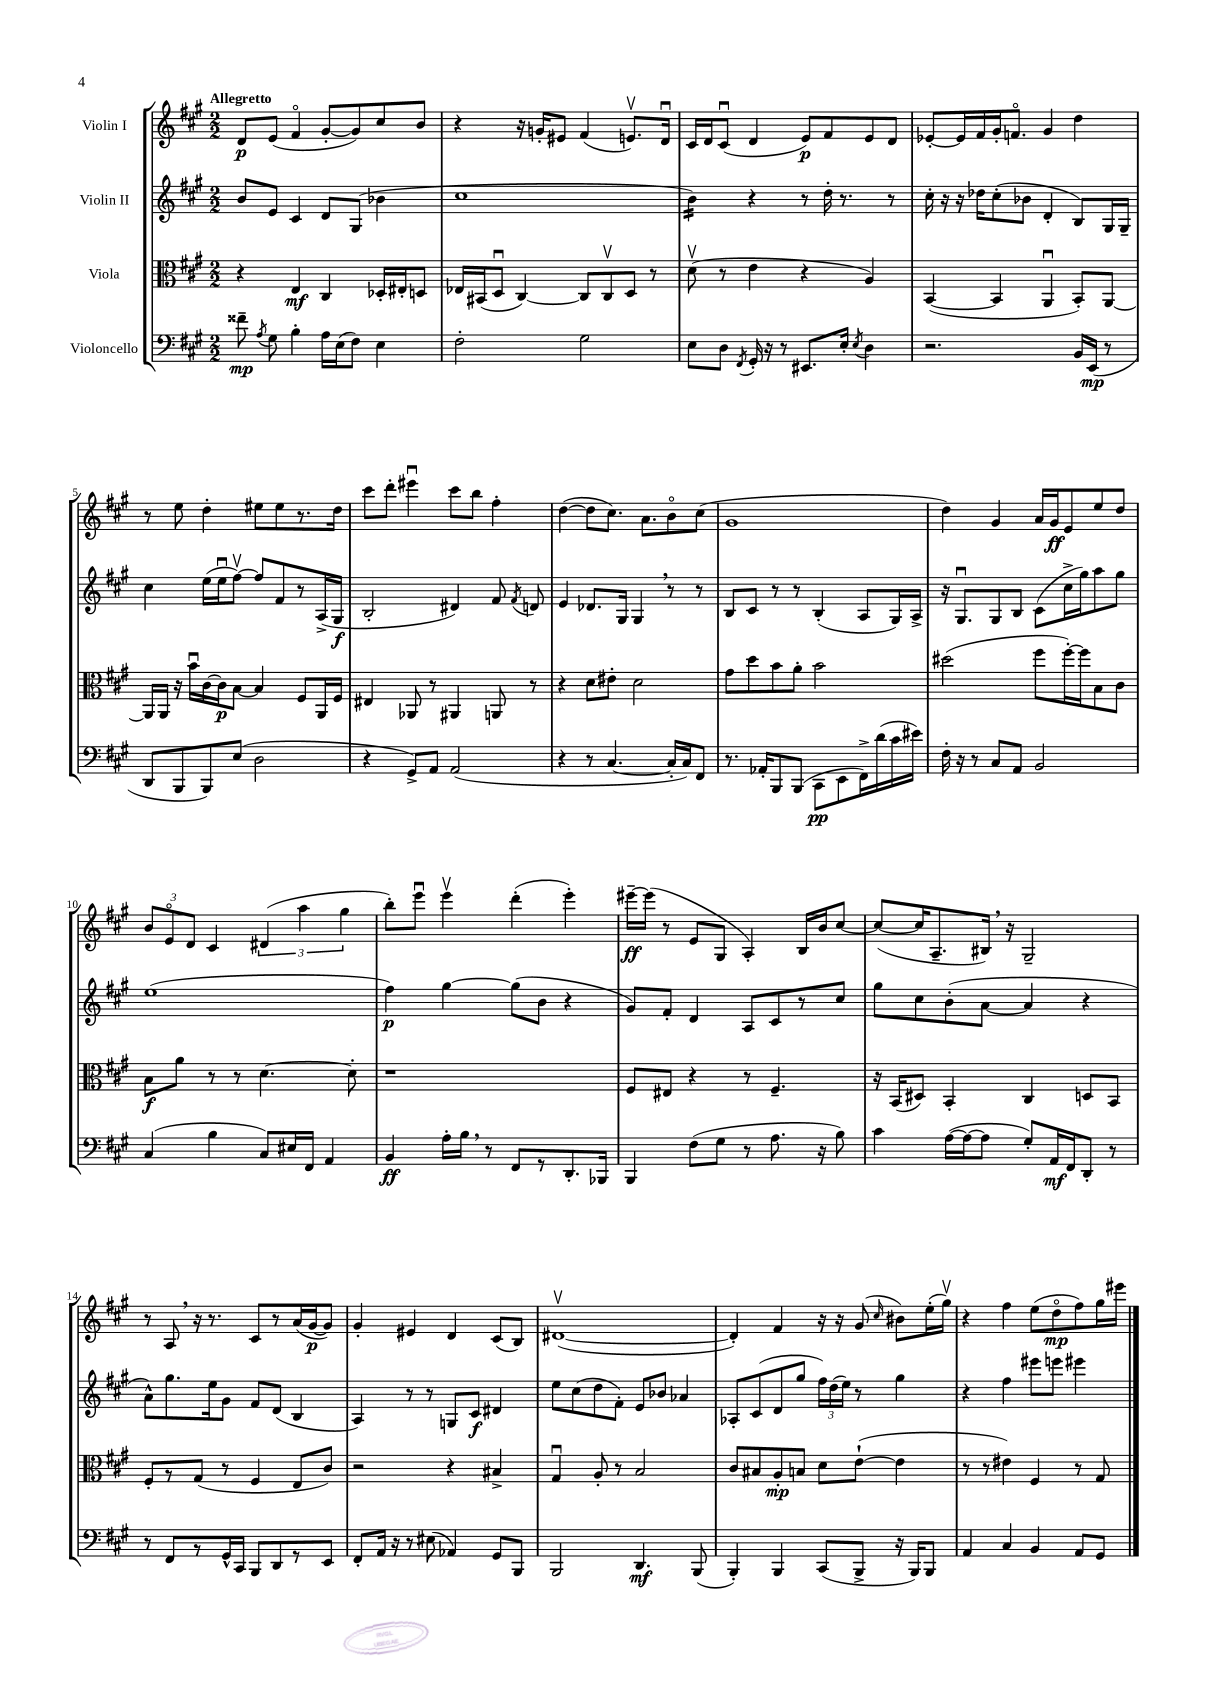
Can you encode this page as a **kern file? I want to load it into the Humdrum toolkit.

**kern	**kern	**kern	**kern
*staff4	*staff3	*staff2	*staff1
*clefF4	*clefC3	*clefG2	*clefG2
*k[f#c#g#]	*k[f#c#g#]	*k[f#c#g#]	*k[f#c#g#]
*M2/2	*M2/2	*M2/2	*M2/2
8f##~	4r	8b	8d
8qA	.	.	.
8G#	.	8e	(8e
4B'	4E	4c#	4f#o
16A	4C#	8d	[8g#'
(16E	.	.	.
8F#)	.	(8G#	8g#])
4E	16D-'	4b-	8cc#
.	16E#'	.	.
.	8D	.	8b
=	=	=	=
2F#'	16E-	1cc#	4r
.	(16BB#	.	.
.	8Du	.	.
.	[4C#)	.	16r
.	.	.	16g'
.	.	.	8e#
2G#	8C#]	.	(4f#
.	8C#v	.	.
.	8D	.	8.ev)
.	8r	.	.
.	.	.	16du
=	=	=	=
8E	(8dv	4b)	16c#
.	.	.	16d
8D	8r	.	(8c#u
8qFF#	.	.	.
16GG#'	4e	4r	4d
16r	.	.	.
8r	.	.	.
8.EE#	4r	8r	8e)
.	.	16dd'	8f#
16E'	.	8.r	.
8qE	.	.	.
4D	4A)	.	8e
.	.	8r	8d
=	=	=	=
2.r	([4BB	16cc#'	[8e-'
.	.	16r	.
.	.	16r	16e-]
.	.	16dd-	16f#
.	4BB]	(8cc#'	16g#'
.	.	.	8.fo
.	.	8b-	.
.	4AAu	4d'	4g#
16BB	8BB')	8B)	4dd
(16EE	.	.	.
8r	[8AA	16G#	.
.	.	16G#~	.
=	=	=	=
8DD	16AA]	4cc#	8r
.	16AA	.	.
8BBB	16r	.	8ee
.	16bu	.	.
8BBB)	[16c#	(16ee	4dd'
.	16c#]	16eeu	.
(8E	[8B	[8ff#v)	.
2D	4B]	8ff#]	8ee#
.	.	8f#	8ee#
.	8F#	8r	8.r
.	16AA	(16A^	.
.	16F#	16G#	16dd
=	=	=	=
4r	4E#	2B'	8ccc#
.	.	.	8ddd'
8GG#^)	8AA-	.	4eee#u
8AA	8r	.	.
(2AA	4AA#	4d#)	8ccc#
.	.	.	8bb
.	8AA	8f#	4ff#'
.	.	8qf#	.
.	8r	8d	.
=	=	=	=
4r	4r	4e	([4dd
8r	8d	8.d-	8dd]
[4.C#	8e#'	.	8.cc#)
.	.	16G#	.
.	2d	4G#	.
.	.	.	8.a
16C#']	.	8r	8bo
16C#)	.	.	.
8FF#	.	8r	(8cc#
=	=	=	=
8.r	8g#	8B	1g#
.	8dd	8c#	.
16AA-'	.	.	.
8BBB	8b	8r	.
(8BBB	8a'	8r	.
8CC#	2b	(4B'	.
8EE	.	.	.
16FF#^)	.	8A	.
(16d	.	.	.
16c#	.	16G#)	.
16e#)	.	16A^	.
=	=	=	=
16F#'	(2dd#	16r	4dd)
16r	.	8.G#u	.
8r	.	.	.
8C#	.	8G#	4g#
8AA	.	8B	.
2BB	8ff#	(8c#	16a
.	.	.	16g#
.	[16ff#')	16cc#^	8e
.	16ff#]	16gg#)	.
.	8B	8aa	8ee
.	8c#	8gg#	8dd
=	=	=	=
(4C#	8B	(1ee	12b
.	.	.	12eo
.	8a	.	.
.	.	.	12d
4B	8r	.	4c#
.	8r	.	.
8C#)	[4.d	.	(6d#
16E#	.	.	.
.	.	.	6aa
16FF#	.	.	.
4AA	.	.	.
.	.	.	6gg#
.	8d']	.	.
=	=	=	=
4BB	1r	4ff#)	8bb')
.	.	.	8eeeu
16A'	.	[4gg#	4eeev
16B	.	.	.
8r	.	.	.
8FF#	.	(8gg#]	(4ddd'
8r	.	8b	.
8.DD'	.	4r	4eee')
16BBB-	.	.	.
=	=	=	=
4BBB	8F#	8g#)	[16eee#~
.	.	.	(16eee#]
.	8E#	8f#'	8r
(8F#	4r	4d	8e
8G#	.	.	8G#
8r	8r	8A	4A')
8.A	4.F#~	8c#	.
.	.	8r	16B
16r	.	.	16b
8B)	.	8cc#	[8cc#
=	=	=	=
4c#	16r	8gg#	(8cc#_
.	(16BB	.	.
.	8D#)	8cc#	16cc#]
.	.	.	8.A~
([16A	4BB'	(8b'	.
16A_	.	.	.
8A]	.	[8a	16B#)
.	.	.	16r
8G#')	4C#	4a]	2G#~
16AA	.	.	.
16FF#	.	.	.
8DD'	8D	4r	.
8r	8BB	.	.
=	=	=	=
8r	8F#'	8a^^)	8r
8FF#	8r	8.gg#	8A
8r	(8G#	.	16r
.	.	16ee	8.r
16GG#^^	8r	8g#	.
16CC#	.	.	.
8BBB	4F#	8f#	8c#
8DD	.	(8d	8r
8r	8E	4B	(16a
.	.	.	[16g#
8EE	8c#)	.	8g#])
=	=	=	=
8FF#'	2r	4A)	4g#'
16AA	.	.	.
16r	.	.	.
8r	.	8r	4e#
(8E#	.	8r	.
4AA-)	4r	8G	4d
.	.	8c#	.
8GG#	4B#^	4d#	(8c#
8BBB	.	.	8B)
=	=	=	=
2BBB	4G#u	8ee	([1d#v
.	.	(8cc#	.
.	8A'	8dd	.
.	8r	8f#')	.
4.DD	2B	8e	.
.	.	8b-	.
.	.	4a-	.
(8BBB	.	.	.
=	=	=	=
4BBB')	8c#	8A-'	4d#'])
.	8B#	(8c#	.
4BBB	8A'	8d	4f#
.	8B	8gg#	.
(8CC#	8d	24ff#)	16r
.	.	(24dd	.
.	.	.	16r
.	.	24ee)	.
8BBB^	([8e`	8r	(8g#
.	.	.	16qqcc#
16r	4e]	4gg#	8b#)
16BBB)	.	.	.
8BBB	.	.	(16ee'
.	.	.	16gg#v)
=	=	=	=
4AA	8r	4r	4r
.	8r	.	.
4C#	4e#)	4ff#	4ff#
4BB	4F#	8eee#	(8ee
.	.	8eee	8ddo
8AA	8r	4eee#	8ff#)
8GG#	8G#	.	16gg#
.	.	.	16eee#
==	==	==	==
*-	*-	*-	*-
